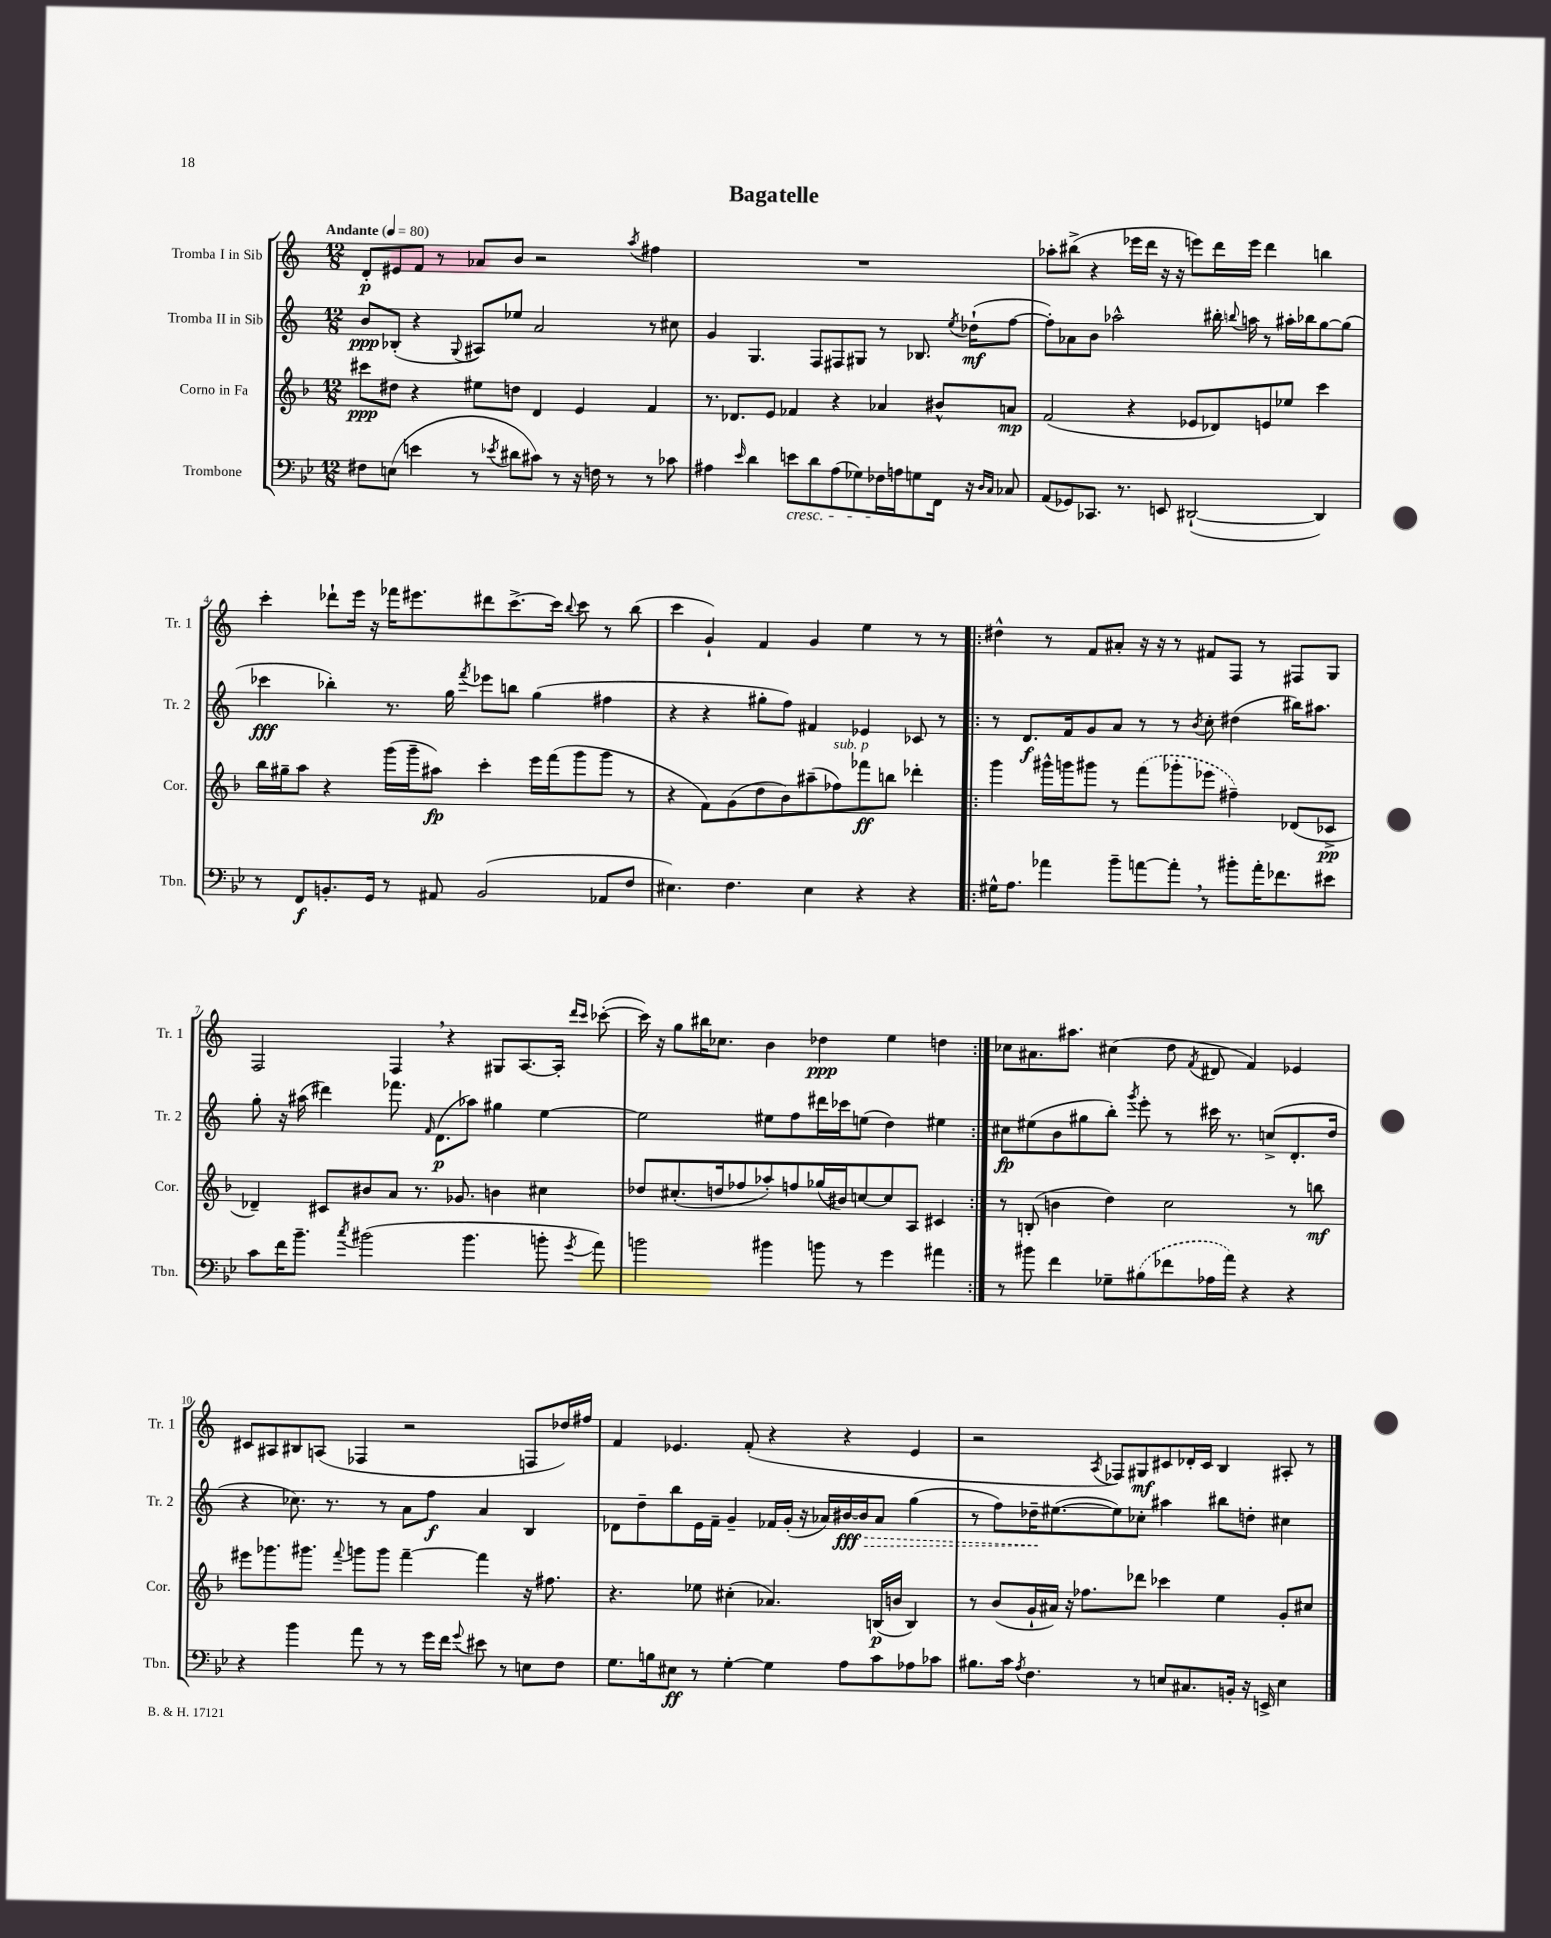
\header { title = "Bagatelle" }
<<
\new StaffGroup <<
\new Staff = "s0" \with { instrumentName = "Tromba I in Sib" shortInstrumentName = "Tr. 1" } {
    \clef treble \key c \major \numericTimeSignature \time 12/8 \tempo "Andante" 4 = 80
    \autoBeamOff d'8[-.\p eis'8 f'8] r8 aes'8[ b'8] r2 \acciaccatura { a''8 } fis''4 |
    R1. |
    aes''8[-. bis''8]->( r4 ees'''16[ d'''16] r16 r16 e'''8[) d'''16 e'''16] d'''4 b''4 |
    c'''4-. des'''8[-! e'''16] r16 fes'''16[ eis'''8. dis'''8 c'''8.~-> c'''16] \appoggiatura { b''8 } c'''8 r8 b''8( |
    c'''4 g'4-!) f'4 g'4 e''4 r8 r8 |
    \repeat volta 2 { dis''4-^ r8 f'8[ ais'8]-. r16 r16 r8 fis'8[ f8] r8 fis8[ g8] |
    f2 f4 \breathe r4 gis8[ a8.~ a16]-. \grace { d'''16[ c'''16] } ces'''8~-.( |
    ces'''16) r16 g''8[ bis''16 ces''8.] b'4 des''4\ppp e''4 d''4 | }
    ces''8[ ais'8. ais''8.] cis''4( d''8 \acciaccatura { f'8 } dis'8 f'4) ees'4 |
    cis'8[ ais8 bis8 a8]( fes4 r2 f8[ des''16) fis''16] |
    f'4 ees'4. f'8-.( r4 r4 ees'4 |
    r2 \acciaccatura { a8 } fes8[) gis8\mf cis'8 des'16-. cis'16] b4 ais8-. r8 \bar "|." |
}
\new Staff = "s1" \with { instrumentName = "Tromba II in Sib" shortInstrumentName = "Tr. 2" } {
    \clef treble \key c \major \numericTimeSignature \time 12/8
    \autoBeamOff b'8[\ppp bes8]-.( r4 \appoggiatura { g8 } ais8[) ees''8] a'2 r8 cis''8 |
    g'4 g4. f8[ fis8 gis8] r8 bes8. \acciaccatura { e''8 } des''16[-!\mf( f''8]~ |
    f''8[-.) aes'8 b'8] aes''2-^ bis''16-. \appoggiatura { b''8 } a''16 r8 ais''16[-. bes''16 g''8~ g''8]( |
    ces'''4\fff bes''4-.) r8. g''16 \acciaccatura { f'''8 } ees'''8[ b''8] g''4( fis''4 |
    r4 r4 gis''8[-. f''8]) fis'4 ees'4 ces'8 r8 |
    \repeat volta 2 { r8 d'8.[\f f'16 g'8 a'8] r8 r8 \acciaccatura { b'8 } c''8-. dis''4( bis''16[) ais''8.] |
    g''8-. r16 ais''16( dis'''4) fes'''8. \grace { f'16 } d'8.[\p( aes''8]) gis''4 e''4~ |
    e''2 eis''8[ f''8 dis'''16 ces'''16 e''8]( d''4) eis''4 | }
    cis''8[\fp eis''8( b'8 gis''8 b''8]-.) \acciaccatura { g'''8 } e'''8-. r8 cis'''16 r8. c''8[->( d'8.-. d''16] |
    r4 ces''8.) r8. r8 a'8[ f''8]\f a'4 b4 |
    des'8[ d''8-- b''8 e'16 f'16]-- g'4-- fes'16[ g'16]-.( r16 aes'16[) \once \override Hairpin.style = #'dashed-line bis'16~\fff\> bis'16 aes'8] g''4( |
    r8 f''8[) des''16--\! eis''8.~( eis''8) ces''8]-. ais''4 bis''8[ d''8]-. cis''4 \bar "|." |
}
\new Staff = "s2" \with { instrumentName = "Corno in Fa" shortInstrumentName = "Cor." } {
    \clef treble \key f \major \numericTimeSignature \time 12/8
    \autoBeamOff cis'''8[\ppp dis''8] r4 eis''8[ d''8] d'4 e'4 f'4 |
    r8. des'8.[ e'8] fes'4 r4 aes'4 bis'8[-^ a'8]\mp |
    f'2( r4 ees'8[ des'8) e'8 ees''8] c'''4 |
    bes''16[ gis''16-- a''8] r4 g'''16[( g'''16-- ais''8]\fp) c'''4-. e'''16[ f'''16( g'''8 g'''8] r8 |
    r4 f'8[) g'8( d''8 bes'8) ais''8--( fes''8^\markup { \italic "sub. p" }) fes'''8\ff b''8] des'''4-. |
    \repeat volta 2 { g'''4 gis'''16[-^ g'''16 gis'''8] r8 \once \slurDashed f'''8[( ges'''8-. ees'''8] fis''4--) des'8[( ces'8]->\pp |
    des'4--) cis'8[ bis'8 a'8] r8. ges'8. b'4 cis''4 |
    des''8[ cis''8.-.( d''16 fes''8 aes''8-.) f''8 ges''16( bis'16) c''8~ c''8 a8] cis'4 | }
    r8 b8-.( b'4 d''4) c''2 r8 b''8\mf |
    eis'''8[ ges'''8. gis'''8.] \appoggiatura { f'''8 } g'''8[ g'''8] f'''4~-- f'''4 r16 fis''8. |
    r4. ees''8 cis''4-.( aes'4.) b16[\p( b'16] b4) |
    r8 bes'8[( g'16-! ais'16]) r16 fes''8.[ des'''8] ces'''4 e''4 g'8[-. cis''8] \bar "|." |
}
\new Staff = "s3" \with { instrumentName = "Trombone" shortInstrumentName = "Tbn." } {
    \clef bass \key bes \major \numericTimeSignature \time 12/8
    \autoBeamOff fis8[ e8]( e'4 r8 \acciaccatura { ees'8 } dis'8[ cis'8]) r8 r16 f16 r8 r8 ces'8 |
    ais4 \grace { ees'16 } d'4 e'8[\cresc d'8 ais8( ges8) fes16\! a16 g8 f,16] r16 \grace { d16[ c16] } ces8 |
    a,8[( ges,8) ces,8.] r8. e,8 dis,2~-!( dis,4) |
    r8 f,8[\f b,8.-. g,16] r8 ais,8 b,2( aes,8[ f8] |
    eis4.) f4. eis4 r4 r4 |
    \repeat volta 2 { gis16[-^ a8.] aes'4 bes'8[-- a'8~ a'8]-. \breathe r8 bis'8[-. a'16-. fes'8. eis'8] |
    c'8[ f'16 bes'8.]-- \acciaccatura { c''8 } bis'2( bis'4. b'8-. \acciaccatura { g'8 } a'8) |
    b'2 bis'4 b'8 r8 g'4 ais'4 | }
    r8 bis'8 f'4 ges8[-- \once \slurDashed bis8( fes'8 aes16 a'16]) r4 r4 |
    r4 bes'4 a'8 r8 r8 g'16[ f'16] \appoggiatura { g'8 } eis'8 r8 e8[ f8] |
    g8.[ b16 eis8]\ff r8 g4~-. g4 a8[ c'8 aes8 ces'8] |
    bis8.[ c'16] \acciaccatura { a8 } f4. r8 e8[ cis8. b,16]-. r16 e,16-> e4 \bar "|." |
}
>>
>>
